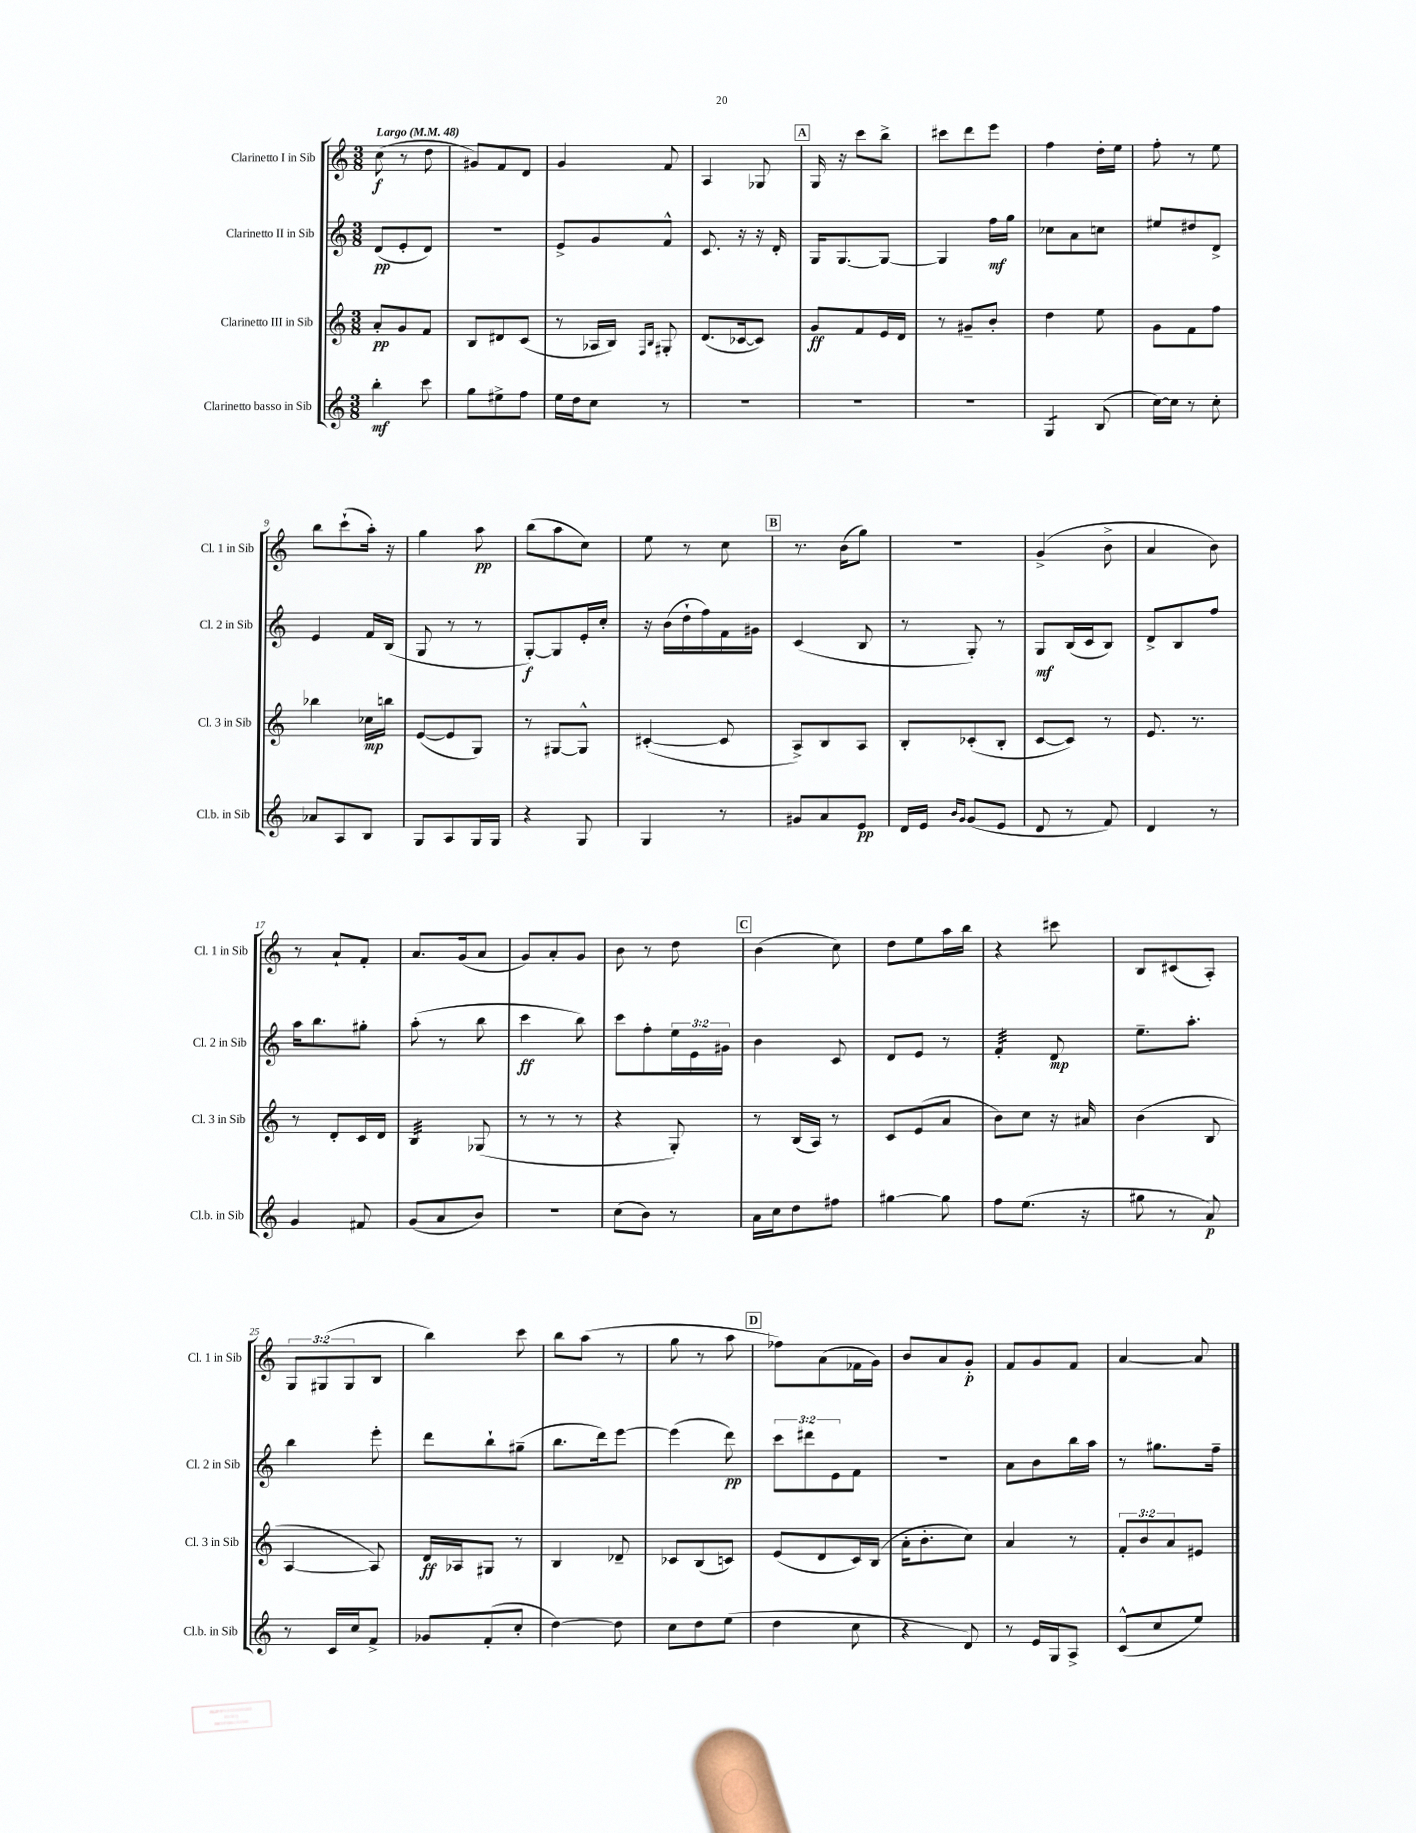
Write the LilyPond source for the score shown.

<<
\new StaffGroup <<
\new Staff = "s0" \with { instrumentName = "Clarinetto I in Sib" shortInstrumentName = "Cl. 1 in Sib" } {
    \clef treble \key c \major \numericTimeSignature \time 3/8 \override Staff.TupletNumber.text = #tuplet-number::calc-fraction-text \tempo "Largo" 4 = 48
    c''8\f( r8 d''8 |
    gis'8) f'8 d'8 |
    g'4 f'8 |
    a4 ges8 |
    \mark \markup { \box "A" } g16 r16 c'''8 b''8-> |
    cis'''8 d'''8 e'''8 |
    f''4 d''16-. e''16 |
    f''8-. r8 e''8 |
    b''8 c'''8-!( a''16-.) r16 |
    g''4 a''8\pp |
    b''8( a''8 c''8) |
    e''8 r8 c''8 |
    \mark \markup { \box "B" } r8. b'16( g''8) |
    r4. |
    g'4->( b'8-> |
    a'4 b'8) |
    r8 a'8-! f'8-. |
    a'8. g'16( a'8 |
    g'8) a'8-. g'8 |
    b'8 r8 d''8 |
    \mark \markup { \box "C" } b'4( c''8) |
    d''8 e''8 a''16 b''16 |
    r4 cis'''8 |
    b8 cis'8( a8-.) |
    \tuplet 3/2 { g8 gis8( gis8 } b8 |
    b''4) c'''8 |
    b''8 a''8( r8 |
    g''8 r8 a''8 |
    \mark \markup { \box "D" } fes''8) a'8( fes'16 g'16) |
    b'8 a'8 g'8-.\p |
    f'8 g'8 f'8 |
    a'4~ a'8 \bar "|." |
}
\new Staff = "s1" \with { instrumentName = "Clarinetto II in Sib" shortInstrumentName = "Cl. 2 in Sib" } {
    \clef treble \key c \major \numericTimeSignature \time 3/8 \override Staff.TupletNumber.text = #tuplet-number::calc-fraction-text
    d'8\pp( e'8-. d'8) |
    R4. |
    e'8-> g'8 f'8-^ |
    c'8. r16 r16 d'16-. |
    \mark \markup { \box "A" } g16 g8.~ g8~ |
    g4 f''16\mf g''16 |
    ces''8 a'8 c''8 |
    eis''8 dis''8 d'8-> |
    e'4 f'16 b16( |
    g8 r8 r8 |
    g8~-.\f) g8 e'16-. c''16-. |
    r16 b'16( d''16-! f''16) f'16 gis'16 |
    \mark \markup { \box "B" } c'4( b8 |
    r8 g8-.) r8 |
    g8\mf b16( c'16 b8) |
    d'8-> b8 f''8 |
    a''16 b''8. gis''8-. |
    a''8-.( r8 b''8 |
    c'''4\ff b''8) |
    c'''8 f''8-. \tuplet 3/2 { e''16 e'16 gis'16 } |
    \mark \markup { \box "C" } b'4 c'8 |
    d'8 e'8 r8 |
    f'4:32-. d'8\mp |
    e''8.-- a''8.-. |
    b''4 e'''8-. |
    d'''8 b''8-! gis''8--( |
    b''8. d'''16) e'''8~ |
    e'''4( d'''8\pp) |
    \mark \markup { \box "D" } \tuplet 3/2 { c'''8 dis'''8 e'8 } f'8 |
    R4. |
    a'8 b'8 b''16 a''16 |
    r8 gis''8. f''16-- \bar "|." |
}
\new Staff = "s2" \with { instrumentName = "Clarinetto III in Sib" shortInstrumentName = "Cl. 3 in Sib" } {
    \clef treble \key c \major \numericTimeSignature \time 3/8 \override Staff.TupletNumber.text = #tuplet-number::calc-fraction-text
    a'8-.\pp g'8 f'8 |
    b8 dis'8 c'8( |
    r8 aes16 b16) \grace { f16 b16 } gis8-. |
    d'8.( ces'16~ ces'8) |
    \mark \markup { \box "A" } g'8\ff f'8 e'16 d'16 |
    r8 gis'8-- b'8-. |
    d''4 e''8 |
    g'8 f'8 f''8 |
    bes''4 ces''16\mp b''16 |
    e'8~( e'8 g8) |
    r8 gis8~ gis8-^ |
    cis'4~-.( cis'8 |
    \mark \markup { \box "B" } a8->) b8 a8 |
    b8-. ces'8-.( b8-. |
    c'8~ c'8) r8 |
    e'8. r8. |
    r8 d'8-. c'16 d'16 |
    b4:32 ges8( |
    r8 r8 r8 |
    r4 g8-.) |
    \mark \markup { \box "C" } r8 b16( a16) r8 |
    c'8 e'8( a'8 |
    b'8) c''8 r16 ais'16 |
    b'4( b8 |
    a4~ a8) |
    d'16\ff aes16 gis8 r8 |
    b4 des'8-- |
    ces'8 b8( c'8) |
    \mark \markup { \box "D" } e'8( d'8 c'16) b16( |
    a'16-. b'8.-. c''8) |
    a'4 r8 |
    \tuplet 3/2 { f'8-. b'8 a'8 } eis'8 \bar "|." |
}
\new Staff = "s3" \with { instrumentName = "Clarinetto basso in Sib" shortInstrumentName = "Cl.b. in Sib" } {
    \clef treble \key c \major \numericTimeSignature \time 3/8
    b''4-.\mf c'''8 |
    g''8 eis''8-> f''8 |
    e''16 d''16 c''8 r8 |
    R4. |
    \mark \markup { \box "A" } R4. |
    R4. |
    g4:8 b8( |
    c''16~) c''16 r8 c''8-. |
    aes'8 a8 b8 |
    g8 a8 g16 g16 |
    r4 g8 |
    g4 r8 |
    \mark \markup { \box "B" } gis'8 a'8 e'8\pp |
    d'16 e'16 \grace { b'16 g'16 } g'8( e'8 |
    d'8 r8 f'8) |
    d'4 r8 |
    g'4 fis'8 |
    g'8( a'8 b'8) |
    r4. |
    c''8( b'8) r8 |
    \mark \markup { \box "C" } a'16 c''16 d''8 fis''8 |
    gis''4~ gis''8 |
    f''8 e''8.( r16 |
    gis''8 r8 a'8\p) |
    r8 c'16 c''16 f'8-> |
    ges'8 f'8-.( c''8-. |
    d''4~) d''8 |
    c''8 d''8 e''8( |
    \mark \markup { \box "D" } d''4 c''8 |
    r4 d'8) |
    r8 e'16 g16 a8-> |
    c'8-^( c''8 e''8) \bar "|." |
}
>>
>>
